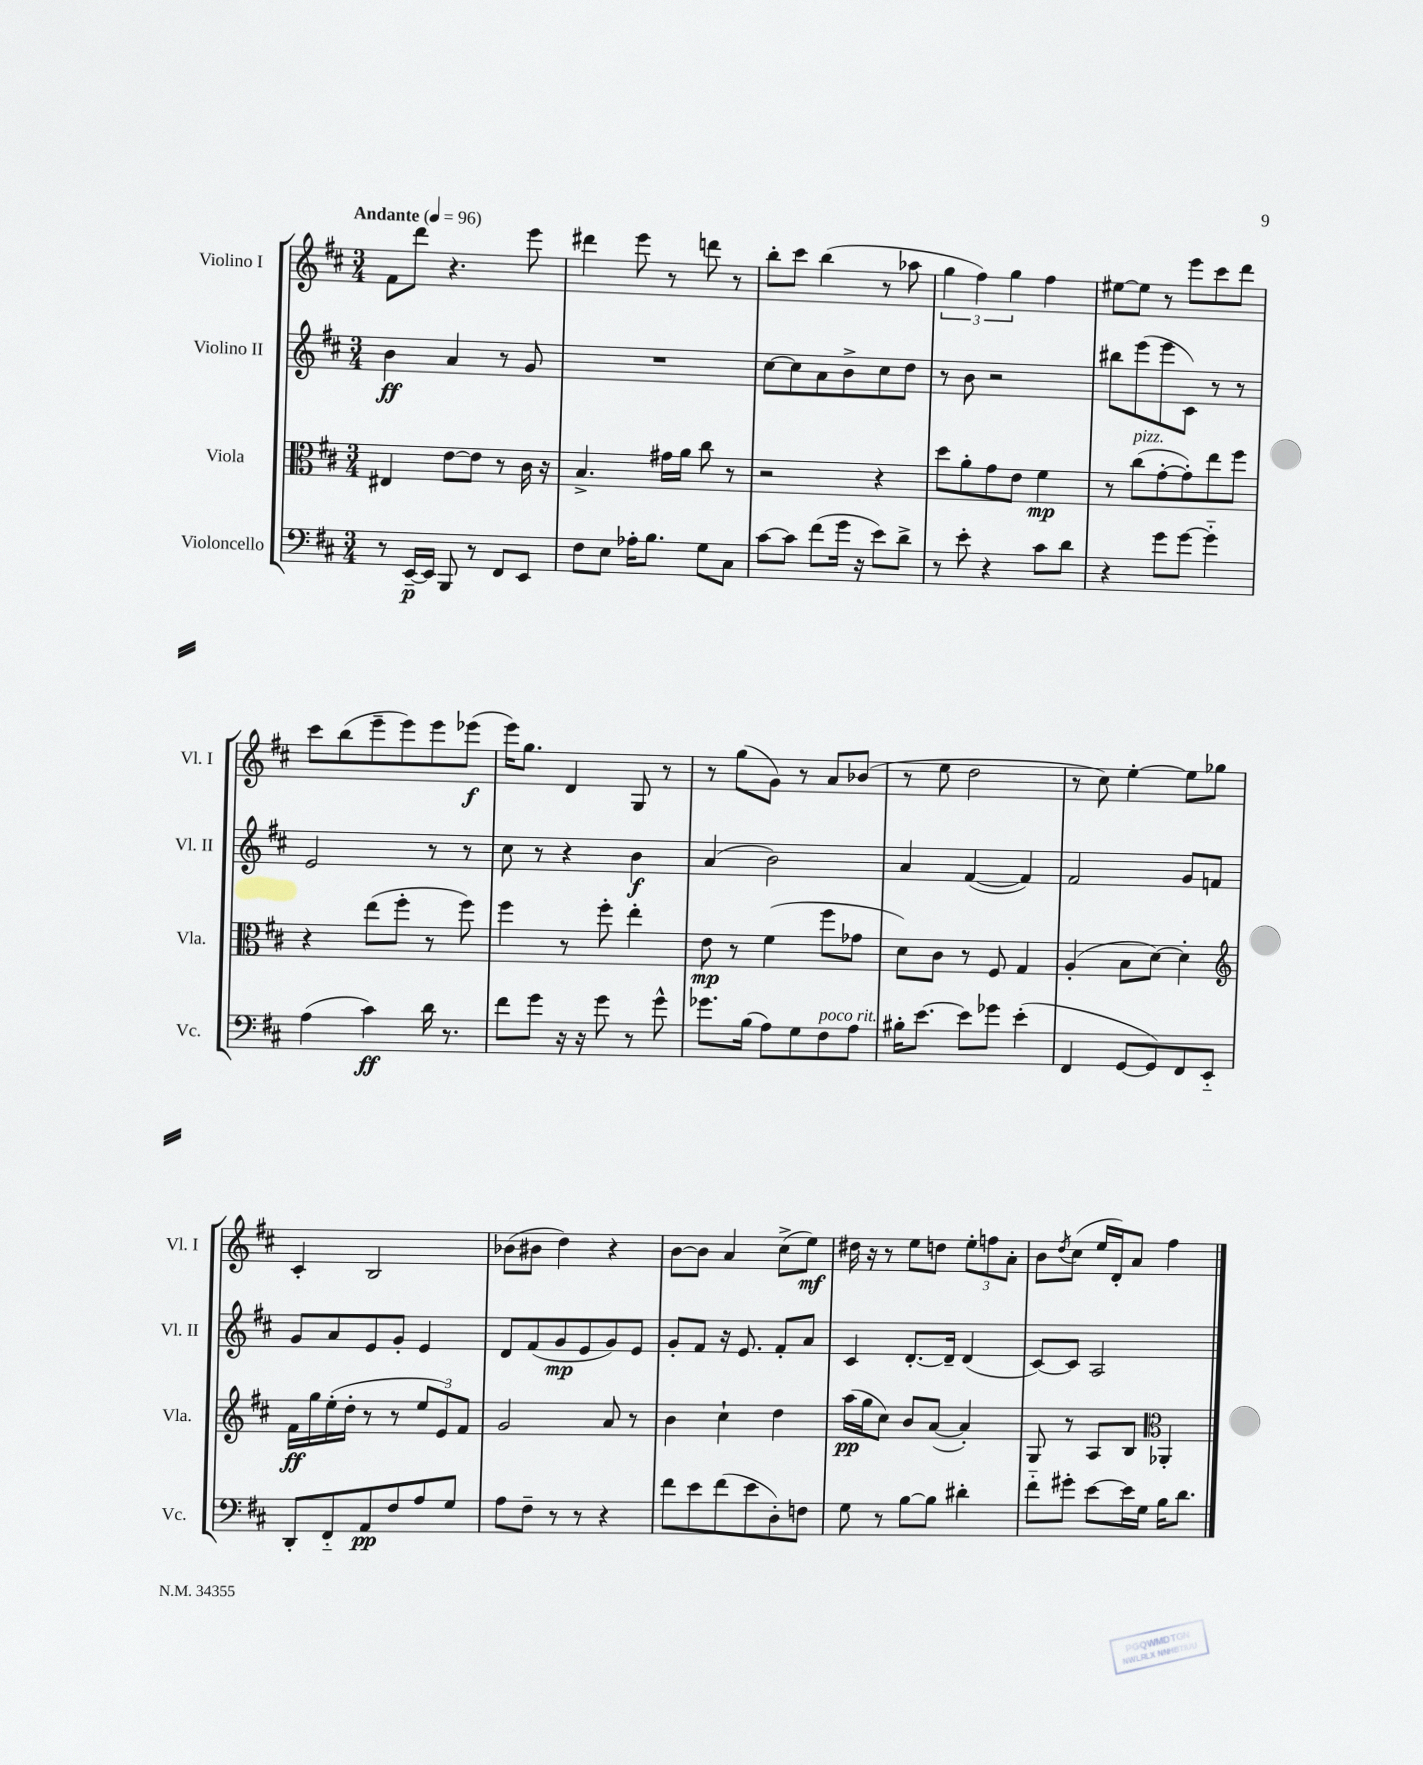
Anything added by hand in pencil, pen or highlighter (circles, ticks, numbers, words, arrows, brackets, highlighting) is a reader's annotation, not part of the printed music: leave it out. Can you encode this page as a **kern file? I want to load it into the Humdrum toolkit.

**kern	**kern	**kern	**kern
*staff4	*staff3	*staff2	*staff1
*clefF4	*clefC3	*clefG2	*clefG2
*k[f#c#]	*k[f#c#]	*k[f#c#]	*k[f#c#]
*M3/4	*M3/4	*M3/4	*M3/4
*MM96	*MM96	*MM96	*MM96
8r	4E#	4b	8f#
[16EE~	.	.	8ddd
16EE]	.	.	.
8BBB	[8e	4a	4.r
8r	8e]	.	.
8FF#	8r	8r	.
8EE	16c#	8g	8eee
.	16r	.	.
=	=	=	=
8F#	4.B^	2.r	4ddd#
8E	.	.	.
16A-'	.	.	8eee
8.B	.	.	.
.	16g#	.	8r
.	16a	.	.
8G	8cc#	.	8ddd
8C#	8r	.	8r
=	=	=	=
[8c#	2r	[8cc#	8bb'
8c#]	.	8cc#]	8ccc#
(8f#	.	8a	(4bb
16g	.	8b^	.
16r	.	.	.
8e)	4r	8cc#	8r
8d^	.	8dd	8aa-
=	=	=	=
8r	8dd	8r	6gg
8e'	8a'	8b	.
.	.	.	6ff#)
4r	8g	2r	.
.	.	.	6gg
.	8e	.	.
8c#	4f#	.	4ff#
8d	.	.	.
=	=	=	=
4r	8r	8bb#	[8ee#
.	(8cc#	(8eee	8ee#]
8g	[8g'	8eee	8r
[8g	8g'])	8c#)	8eee
4g'~]	8ee	8r	8ccc#
.	8ff#	8r	8ddd
=	=	=	=
(4A	4r	2e	8ccc#
.	.	.	(8bb
4c#)	(8ee	.	8eee~
.	8ff#'	.	8eee)
16d	8r	8r	8eee
8.r	.	.	.
.	8ff#)	8r	(8eee-
=	=	=	=
8f#	4ff#	8cc#	16eee)
.	.	.	8.gg
8g	.	8r	.
16r	8r	4r	4d
16r	.	.	.
8g	8ff#'	.	.
8r	4ee'	4b	8G
8g^^	.	.	8r
=	=	=	=
8.g-	8e	(4a	8r
.	8r	.	(8gg
(16B	.	.	.
8A)	(4f#	2b)	8g)
8G	.	.	8r
8F#	8ff#	.	8a
8A	8g-	.	(8b-
=	=	=	=
16B#'	8d)	4a	8r
[8.e	.	.	.
.	8c#	.	8ee
8e]	8r	([4f#	2dd
8g-	8F#	.	.
(4e'	4G	4f#])	.
=	=	=	=
4FF#	(4A'	2f#	8r
.	.	.	8cc#)
[8GG	8B	.	[4ee'
8GG])	[8d)	.	.
8FF#	4d']	8g	8ee]
8EE'~	.	8f	8gg-
=	=	=	=
*	*clefG2	*	*
8DD'	16f#	8g	4c#'
.	16gg	.	.
8FF#'~	(16ee'	8a	.
.	16dd'	.	.
8AA	8r	8e	2B
8F#	8r	8g'	.
8A	12ee	4e	.
.	12e)	.	.
8G	.	.	.
.	12f#	.	.
=	=	=	=
8A	2g	8d	(8b-
8F#~	.	(8f#	8b#
8r	.	8g	4dd)
8r	.	8e	.
4r	8a	8g)	4r
.	8r	8e	.
=	=	=	=
8f#	4b	8g'	[8b
8e	.	8f#	8b]
(8f#	4cc#`	16r	4a
.	.	8.e	.
8e	.	.	.
8D')	4dd	8f#'	(8cc#^
8F	.	8a	8ee)
=	=	=	=
8G	(16aa	4c#	16dd#
.	16gg	.	16r
8r	8cc#)	.	8r
[8B	8b	[8.d'	8ee
8B]	([8a	.	8dd
.	.	16d~]	.
4d#'	4a'])	(4d	12ee'
.	.	.	12ff
.	.	.	12a'
=	=	=	=
8f#'~	8G	[8c#)	8b
.	.	.	8qdd
8g#'	8r	8c#]	(8cc#
[8e	8A	2A	16ee
.	.	.	16d')
16e]	8B	.	8a
16G	.	.	.
*	*clefC3	*	*
16B	4AA-'	.	4ff#
8.d	.	.	.
==	==	==	==
*-	*-	*-	*-
